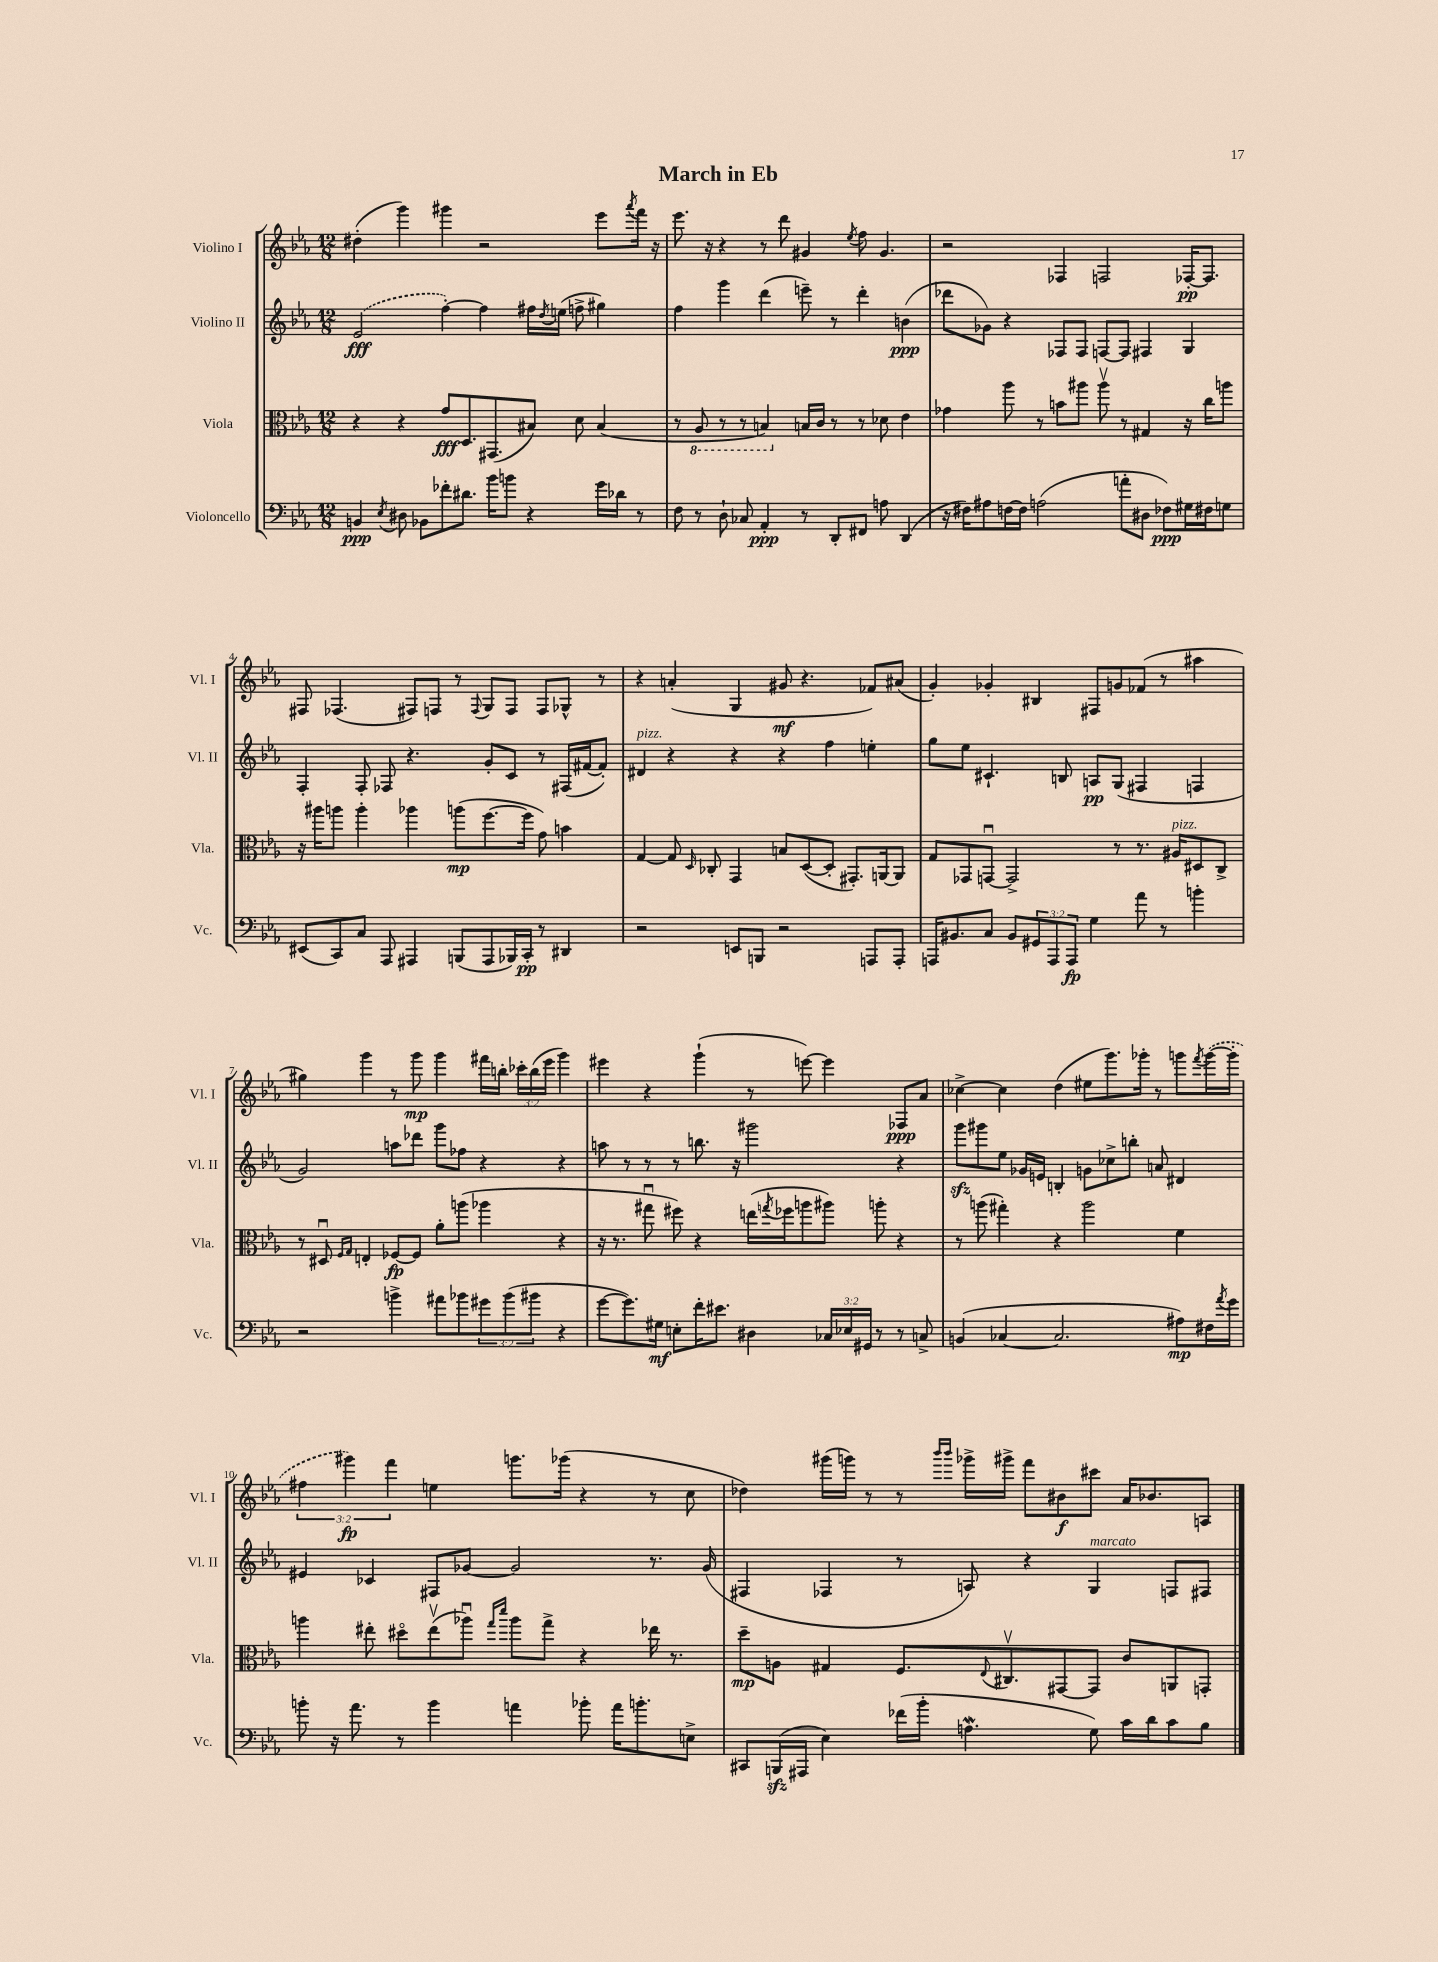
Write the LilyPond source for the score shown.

\header { title = "March in Eb" }
<<
\new StaffGroup <<
\new Staff = "s0" \with { instrumentName = "Violino I" shortInstrumentName = "Vl. I" } {
    \clef treble \key ees \major \numericTimeSignature \time 12/8 \override Staff.TupletNumber.text = #tuplet-number::calc-fraction-text
    dis''4-.( g'''4) gis'''4 r2 ees'''8 \acciaccatura { aes'''8 } f'''16 r16 |
    ees'''8. r16 r4 r8 d'''8 gis'4 \acciaccatura { ees''8 } f''8 gis'4. |
    r2 fes4 f2 fes16~-.\pp fes8. |
    fis8 fes4.( fis8) f8 r8 \appoggiatura { f8 } g8 f8 f8 ges8-^ r8 |
    r4 a'4-.( g4 gis'8\mf r4. fes'8) ais'8( |
    g'4-.) ges'4-. bis4 fis8 g'8 fes'8( r8 ais''4 |
    gis''4) g'''4 r8 g'''8\mp g'''4 fis'''16 b''16-. \tuplet 3/2 { ces'''16-. b''16( ees'''16 } g'''4) |
    eis'''4 r4 g'''4-!( r8 e'''8~) e'''4 fes8\ppp aes'8 |
    ces''4~-> ces''4 d''4( eis''8 g'''8.) ges'''16-. r8 g'''8 \acciaccatura { f'''8 } \once \slurDashed g'''16~( g'''16-. |
    \tuplet 3/2 { fis''4 gis'''4\fp) f'''4 } e''4 g'''8. ges'''16( r4 r8 c''8 |
    des''4) gis'''16( g'''16) r8 r8 \grace { bes'''16 bes'''16 } ges'''16-> gis'''16-> f'''8 bis'8\f cis'''8 aes'16 bes'8. a8 \bar "|." |
}
\new Staff = "s1" \with { instrumentName = "Violino II" shortInstrumentName = "Vl. II" } {
    \clef treble \key ees \major \numericTimeSignature \time 12/8
    \once \slurDashed ees'2\fff( f''4~-.) f''4 fis''16 \acciaccatura { d''8 } e''16( f''8-> gis''4) |
    f''4 g'''4 d'''4( e'''8--) r8 d'''4-. b'4\ppp( |
    des'''8 ges'8) r4 fes8 fes8 f8~ f8 fis4 g4 |
    f4-. f8-. fes8 r4. g'8-. c'8 r8 fis16( fis'16~ fis'8-.) |
    dis'4^\markup { \italic "pizz." } r4 r4 r4 f''4 e''4-. |
    g''8 ees''8 cis'4.-! b8 a8\pp g8( fis4 f4 |
    g'2) a''8 des'''8 g'''8 fes''8 r4 r4 |
    a''8 r8 r8 r8 b''8. r16 gis'''2 r4 |
    g'''8\sfz gis'''8 ees''8 ges'16 e'16 b4-. g'8 ces''8-> b''8-. a'8 dis'4 |
    eis'4 ces'4 fis8 ges'8~ ges'2 r8. ges'16( |
    fis4 fes4 r8 a8) r4 g4^\markup { \italic "marcato" } f8 fis8 \bar "|." |
}
\new Staff = "s2" \with { instrumentName = "Viola" shortInstrumentName = "Vla." } {
    \clef alto \key ees \major \numericTimeSignature \time 12/8
    r4 r4 g'8\fff d8. gis,8.( bis8) d'8 bis4( |
    r8 \ottava #-1 aes,8 r8 r8 b,4) \ottava #0 b16 c'16 r8 r8 des'8 ees'4 |
    ges'4 aes''8 r8 b'8 ais''8 ais''8\upbow r8 gis4 r16 c''16 a''8 |
    r16 ais''16 a''8 a''4-. aes''4 a''8\mp( f''8.~ f''16 g'8) b'4 |
    g4~ g8 \grace { d16 } ces8-. g,4 b8 d8~( d8-. gis,8.-.) a,16~ a,8 |
    g8 ges,8 g,8~\downbow g,2-> r8 r8. ais16^\markup { \italic "pizz." } dis8 c8-> |
    r8 dis8\downbow \grace { f16 g16 } e4-. fes8~\fp fes8 aes'8-. a''8( aes''4 r4 |
    r16 r8. gis''8\downbow fis''8) r4 e''16( \acciaccatura { g''8 } fes''16 a''8 ais''8) a''8-. r4 |
    r8 a''8( gis''4-.) r4 a''2 f'4 |
    a''4 eis''8-. dis''8\flageolet eis''8\upbow( aes''8\downbow) \grace { g''16 d'''16 } aes''8 g''8-> r4 ees''16 r8. |
    d''8--\mp a8 gis4 f8. \appoggiatura { ees8 } cis8.\upbow gis,8~ gis,8 c'8 a,8 g,8-. \bar "|." |
}
\new Staff = "s3" \with { instrumentName = "Violoncello" shortInstrumentName = "Vc." } {
    \clef bass \key ees \major \numericTimeSignature \time 12/8 \override Staff.TupletNumber.text = #tuplet-number::calc-fraction-text
    b,4\ppp \acciaccatura { ees8 } dis8 bes,8 fes'8-. dis'8. bes'16 b'8 r4 g'16 des'16 r8 |
    f8 r8 d8-! ces8 aes,4-.\ppp r8 d,8-. fis,8 a8 d,4( |
    r16 fis16) ais8 f16~ f16 a2( a'8-. dis8 fes8\ppp) gis16 fis16 g8 |
    eis,8( c,8) c8 aes,,8 ais,,4 b,,8( ais,,8 bes,,16) c,16-.\pp r8 dis,4 |
    r2 e,8 b,,8 r2 a,,8 a,,8-. |
    a,,16 bis,8. c8 bis,8 \tuplet 3/2 { gis,8 a,,8 a,,8\fp } g4 aes'8 r8 b'4-. |
    r2 b'4-> ais'8 bes'8 \tuplet 3/2 { gis'8 bes'8( bis'8 } r4 |
    g'8~ g'8.) gis16\mf e8-. f'16-. eis'8. dis4 \tuplet 3/2 { ces16 ees16 gis,16 } r8 r8 c8-> |
    b,4( ces4~ ces2. ais8\mp) fis16 \acciaccatura { aes'8 } g'16 |
    b'8-. r16 aes'8. r8 b'4 a'4 bes'8-. a'16 b'8.-. e8-> |
    cis,8 b,,16\sfz( ais,,16 ees4) fes'16( bes'16-. a4.\mordent g8) c'16 d'16 c'8 bes8 \bar "|." |
}
>>
>>
